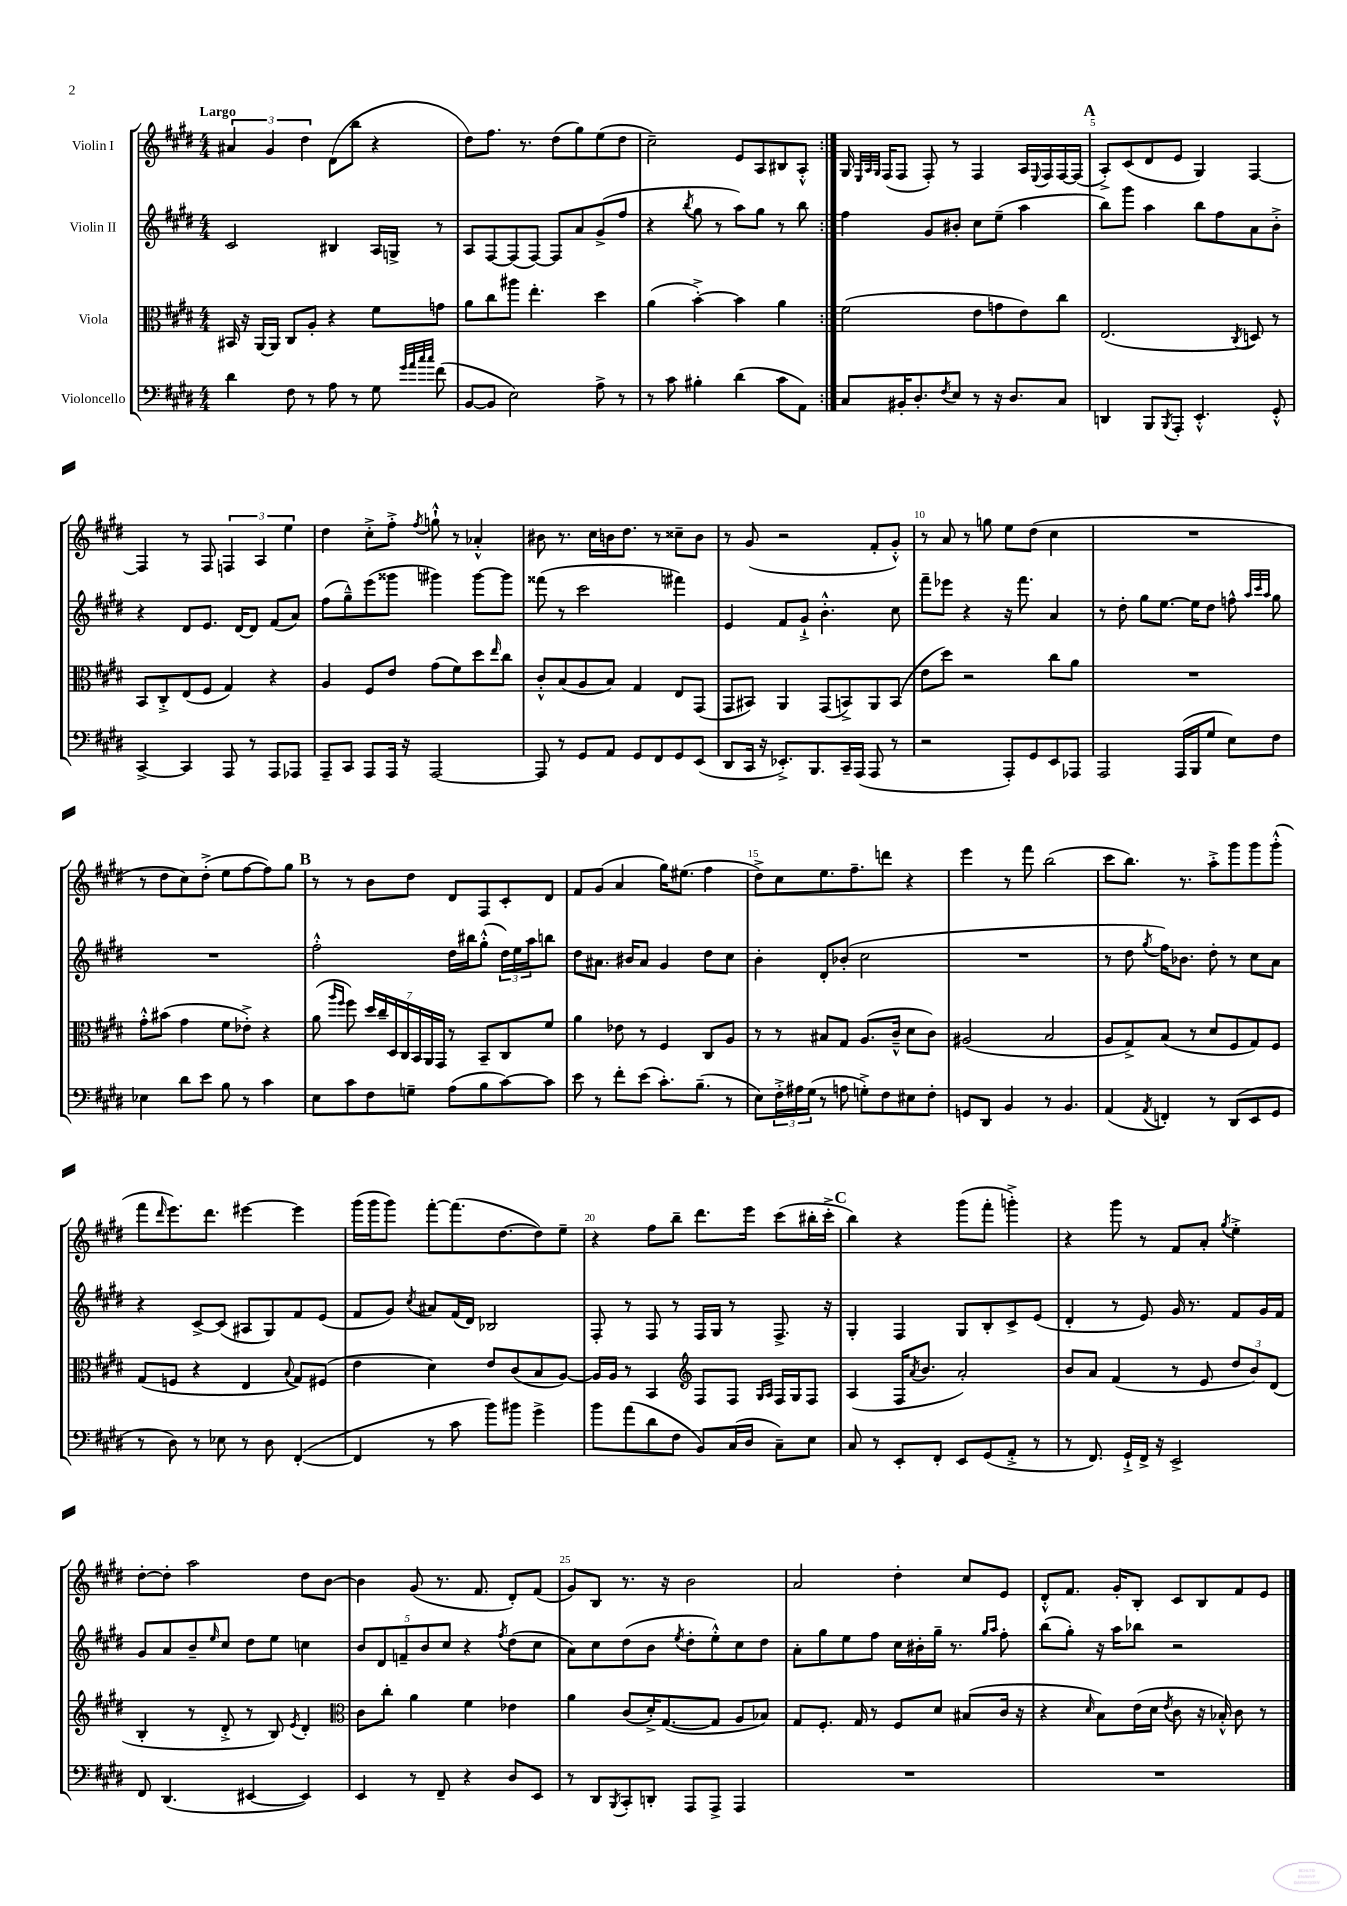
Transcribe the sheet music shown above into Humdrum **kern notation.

**kern	**kern	**kern	**kern
*staff4	*staff3	*staff2	*staff1
*clefF4	*clefC3	*clefG2	*clefG2
*k[f#c#g#d#]	*k[f#c#g#d#]	*k[f#c#g#d#]	*k[f#c#g#d#]
*M4/4	*M4/4	*M4/4	*M4/4
4d#	16BB#	2c#	6a#
.	16r	.	.
.	[16AA	.	.
.	.	.	6g#
.	16AA]	.	.
8F#	8C#	.	.
.	.	.	6dd#
8r	8A'	.	.
8A	4r	4B#	(8d#
8r	.	.	8bb
8G#	8f#	16A	4r
.	.	16G^	.
32qqg#	.	.	.
32qqa	.	.	.
32qqcc#	.	.	.
32qqcc#	.	.	.
(8f#	8g	8r	.
=	=	=	=
[8BB	8a	8A	8dd#)
8BB]	8cc#	[8F#	8.ff#
2E)	8aa#	(8F#]	.
.	.	.	8.r
.	4.ee'	[8F#)	.
.	.	8F#]	(8dd#
.	.	8a	8gg#)
8A^	4dd#	(8g#^	(8ee
8r	.	8ff#	8dd#
=	=	=	=
8r	(4a	4r	2cc#~)
8c#	.	.	.
.	.	8qbb	.
4B#'	[4b'^)	8gg#	.
.	.	8r	.
(4d#	4b]	8aa)	8e
.	.	8gg#	8A
8c#	4a	8r	8B#
8AA)	.	8bb	8A'^^
=:|!	=:|!	=:|!	=:|!
8C#	(2f#	4ff#	16G#
.	.	.	32qqE
.	.	.	32qqA
.	.	.	32qqG#
.	.	.	(16F#
16BB#'	.	.	8F#
8.D#'	.	.	.
.	.	8g#	8F#')
8qF#	.	.	.
8E	.	8b#'	8r
8r	8e	8cc#	4F#
16r	8g	(8ee~	.
8.D#	.	.	.
.	8e)	4aa	16A
.	.	.	8qqE
.	.	.	16F#
8C#	8cc#	.	[16F#
.	.	.	(16F#]
=	=	=	=
4DD	(2.E	8bb)	8A'^)
.	.	8ggg#	(8c#
8BBB	.	4aa	8d#
8qBBB	.	.	.
8AAA'	.	.	8e
4.EE'^^	.	8bb	4G#)
.	.	8ff#	.
.	8qC#	.	.
.	8D)	8a	[4F#
8GG#'^^	8r	8b'^	.
=	=	=	=
[4CC#^	8BB	4r	4F#]
.	8C#'^	.	.
4CC#]	(8E	8d#	8r
.	8F#	8.e	8F#
8AAA	4G#)	.	6F
.	.	[16d#	.
8r	.	8d#]	.
.	.	.	6A
8AAA	4r	(8f#	.
.	.	.	6ee
8AAA-	.	8a)	.
=	=	=	=
8AAA~	4A	(8ff#	4dd#
8CC#	.	8gg#~^^)	.
8AAA	8F#	(8eee	8cc#'^
16AAA	8e	8ggg##	8ff#'^
16r	.	.	.
.	.	.	8qff#
[2AAA	(8g#	4ggg#)	8gg`^^
.	8f#)	.	8r
.	8dd#	[8ggg#	4a-'^^
.	16qqee	.	.
.	8cc#	8ggg#]	.
=	=	=	=
8AAA]	8c#'^^	(8fff##	8b#
8r	(8B	8r	8.r
8GG#	8A	2ccc#	.
.	.	.	16cc#
8AA	8B)	.	16b
.	.	.	8.dd#
8GG#	4G#	.	.
8FF#	.	.	8r
8GG#	8E	4fff#)	8cc##~
(8EE	(8GG#	.	8b
=	=	=	=
8DD#	8GG#	4e	8r
16CC#	8BB#)	.	(8g#
16r	.	.	.
8.EE-'^)	4AA	8f#	2r
.	.	8g#`^	.
8.BBB	.	.	.
.	(8GG#	4.b'^^	.
16CC#~	8BB^)	.	.
(16AAA	.	.	.
8AAA	8AA	.	8f#'
8r	(8BB	8cc#	8g#'^^)
=	=	=	=
2r	8e	8fff#~	8r
.	8dd#)	8eee-	8a
.	2r	4r	8r
.	.	.	8gg
8AAA')	.	16r	8ee
.	.	8.fff#	.
8GG#	.	.	(8dd#
8EE	8cc#	4a	4cc#
8AAA-	8a	.	.
=	=	=	=
2AAA	1r	8r	1r
.	.	8dd#'	.
.	.	8gg#	.
.	.	[8.ee	.
(16AAA	.	.	.
16BBB	.	16ee]	.
8G#	.	8dd#	.
8E)	.	8ff^^	.
.	.	32qqaa	.
.	.	32qqccc#	.
.	.	32qqaa	.
8F#	.	8gg#	.
=	=	=	=
4E-	8g#'^^	1r	8r
.	(8b#	.	8dd#
8d#	4g#	.	8cc#)
8e	.	.	(8dd#'^
8B	8f#	.	8ee
8r	8e-'^)	.	[8ff#
4c#	4r	.	8ff#])
.	.	.	8gg#
=	=	=	=
8E	(8a	2ff#'^^	8r
.	16qqaa	.	.
.	16qqff#	.	.
8c#	8ff#)	.	8r
8F#	28dd#	.	8b
.	28cc#~	.	.
.	28D#	.	.
.	28C#	.	.
8G~	.	.	8dd#
.	28BB	.	.
.	28AA	.	.
.	28GG#	.	.
(8A	8r	16dd#	8d#
.	.	16bb#	.
8B	8BB~	(8gg#'^^	8F#
[8c#)	8C#	24dd#)	8c#'
.	.	24ee	.
.	.	24aa	.
8c#]	8f#	8bb	8d#
=	=	=	=
8e	4a	8dd#	8f#
8r	.	8.a#	(8g#
8f#'	8e-	.	4a
.	.	16b#	.
(8e	8r	8a#	.
8.c#')	4F#	4g#	16gg#)
.	.	.	(8.ee#
(8.B~	.	.	.
.	8C#	8dd#	4ff#
8r	8A	8cc#	.
=	=	=	=
8E)	8r	4b'	8dd#^)
24F#'^	8r	.	8cc#
24A#	.	.	.
(24G#	.	.	.
8r	8B#	8d#'	8.ee
8A	8G#	(8b-'	.
.	.	.	8.ff#~
8G'^)	(8.A	2cc#	.
8F#	.	.	8ddd
.	16c#~^^	.	.
8E#	8d#	.	4r
8F#'	8c#)	.	.
=	=	=	=
8GG	(2A#	1r	4eee
8DD#	.	.	.
4BB	.	.	8r
.	.	.	8fff#
8r	2B	.	(2bb
4.BB	.	.	.
=	=	=	=
(4AA	8A	8r	8ccc#
.	8G#^)	8dd#	8.bb)
8qAA	.	8qgg#	.
4FF')	(8B	16ff#)	.
.	.	8.b-	8.r
.	8r	.	.
8r	8d#	8dd#'	8aa'^
(8DD#	8F#	8r	8ggg#
8EE	8G#)	8cc#	8ggg#
8GG#	8F#	8a	(8ggg#'^^
=	=	=	=
8r	(8G#	4r	8fff#
.	.	.	16qqddd#
8D#)	8F	.	8.eee)
8r	4r	[8c#^	.
.	.	.	8.ddd#
8E-	.	(8c#]	.
8r	4E	8A#	[4eee#
8D#	.	8G#)	.
.	8qqB	.	.
([4FF#'	8G#)	8f#	4eee#]
.	(8F#	(8e	.
=	=	=	=
4FF#]	4e	8f#	(16ggg#
.	.	.	16ggg#
.	.	8g#)	8ggg#)
.	.	8qcc#	.
8r	4d#)	8a#	[8fff#'
8c#	.	(16f#	(8.fff#]
.	.	16d#)	.
8b)	8e	2B-	.
.	.	.	[8.dd#
8b#	(8c#	.	.
4g#^	8B	.	8dd#])
.	[8A)	.	8ee~
=	=	=	=
8b	16A]	8F#'	4r
.	16A	.	.
(8a	8r	8r	.
8d#	4BB	8F#	8ff#
8F#	.	8r	8bb~
*	*clefG2	*	*
8BB)	8F#	16F#	8.ddd#
.	.	16G#	.
(16C#	8F#	8r	.
16D#	.	.	16eee
.	16qqG#	.	.
.	16qqA	.	.
8C#~)	16F#	8.F#^	(8ccc#
.	16G#	.	.
8E	8F#	.	16bb#'
.	.	16r	16ccc#'^
=	=	=	=
8C#	(4A	4G#'	4bb)
8r	.	.	.
8EE'	16F#	4F#	4r
.	8qa	.	.
.	8.b	.	.
8FF#'	.	.	.
8EE	2a')	8G#	(8ggg#
(8GG#	.	8B'	8fff#'
8AA'^	.	8c#^	4ggg'^)
8r	.	(8e	.
=	=	=	=
8r	8b	4d#'	4r
8.FF#)	8a	.	.
.	(4f#	8r	8ggg#
16GG#`^	.	.	.
16FF#^	.	8e)	8r
16r	.	.	.
2EE^	8r	16g#	8f#
.	.	8.r	.
.	8e	.	8a'
.	.	.	8qgg#
.	12dd#	8f#	4ee'^
.	12b)	.	.
.	.	16g#	.
.	(12d#	.	.
.	.	16f#	.
=	=	=	=
8FF#	4B'	8g#	[8dd#'
(4.DD#	.	8a	8dd#']
.	8r	8b~	2aa
.	.	16qqee	.
.	8d#'^	8cc#	.
[4EE#	8r	8dd#	.
.	8B)	8ee	.
.	8qe	.	.
4EE#])	4d#'	4cc	8dd#
.	.	.	[8b
=	=	=	=
*	*clefC3	*	*
4EE	8c#	10b	4b]
.	.	10d#	.
.	8cc#'	.	.
.	.	10f~	.
8r	4a	.	(8g#
.	.	10b	.
8FF#~	.	.	8.r
.	.	10cc#	.
4r	4f#	4r	.
.	.	.	8.f#
.	.	8qff#	.
8D#	4e-	(8dd#	8d#')
8EE	.	8cc#	(8f#
=	=	=	=
8r	4a	8a)	8g#)
8DD#	.	8cc#	8B
8qBBB	.	.	.
8CC#'	(8c#	(8dd#	8.r
8DD'	16d#'^)	8b	.
.	([8.G#	.	16r
.	.	8qee	.
8AAA	.	8dd#'	2b
8AAA^	8G#]	8ee'^^)	.
4AAA	8A	8cc#	.
.	8B-)	8dd#	.
=	=	=	=
1r	8G#	8a'	2a
.	8.F#'	8gg#	.
.	.	8ee	.
.	16G#	.	.
.	8r	8ff#	.
.	8F#	16cc#	4dd#'
.	.	16b#'	.
.	8d#	16gg#~	.
.	.	8.r	.
.	(8B#	.	8cc#
.	.	16qqgg#	.
.	.	16qqaa	.
.	16c#	8ff#'	8e
.	16r	.	.
=	=	=	=
1r	4r	(8bb	8d#'^^
.	.	8gg#')	8.f#
.	16qqd#	.	.
.	8B)	16r	.
.	.	16aa	16g#'
.	(16e	8bb-	8B'
.	16d#	.	.
.	8qe	.	.
.	8c#	2r	8c#
.	16r	.	8B
.	16B-'^^)	.	.
.	8c#	.	8f#
.	8r	.	8e
==	==	==	==
*-	*-	*-	*-
